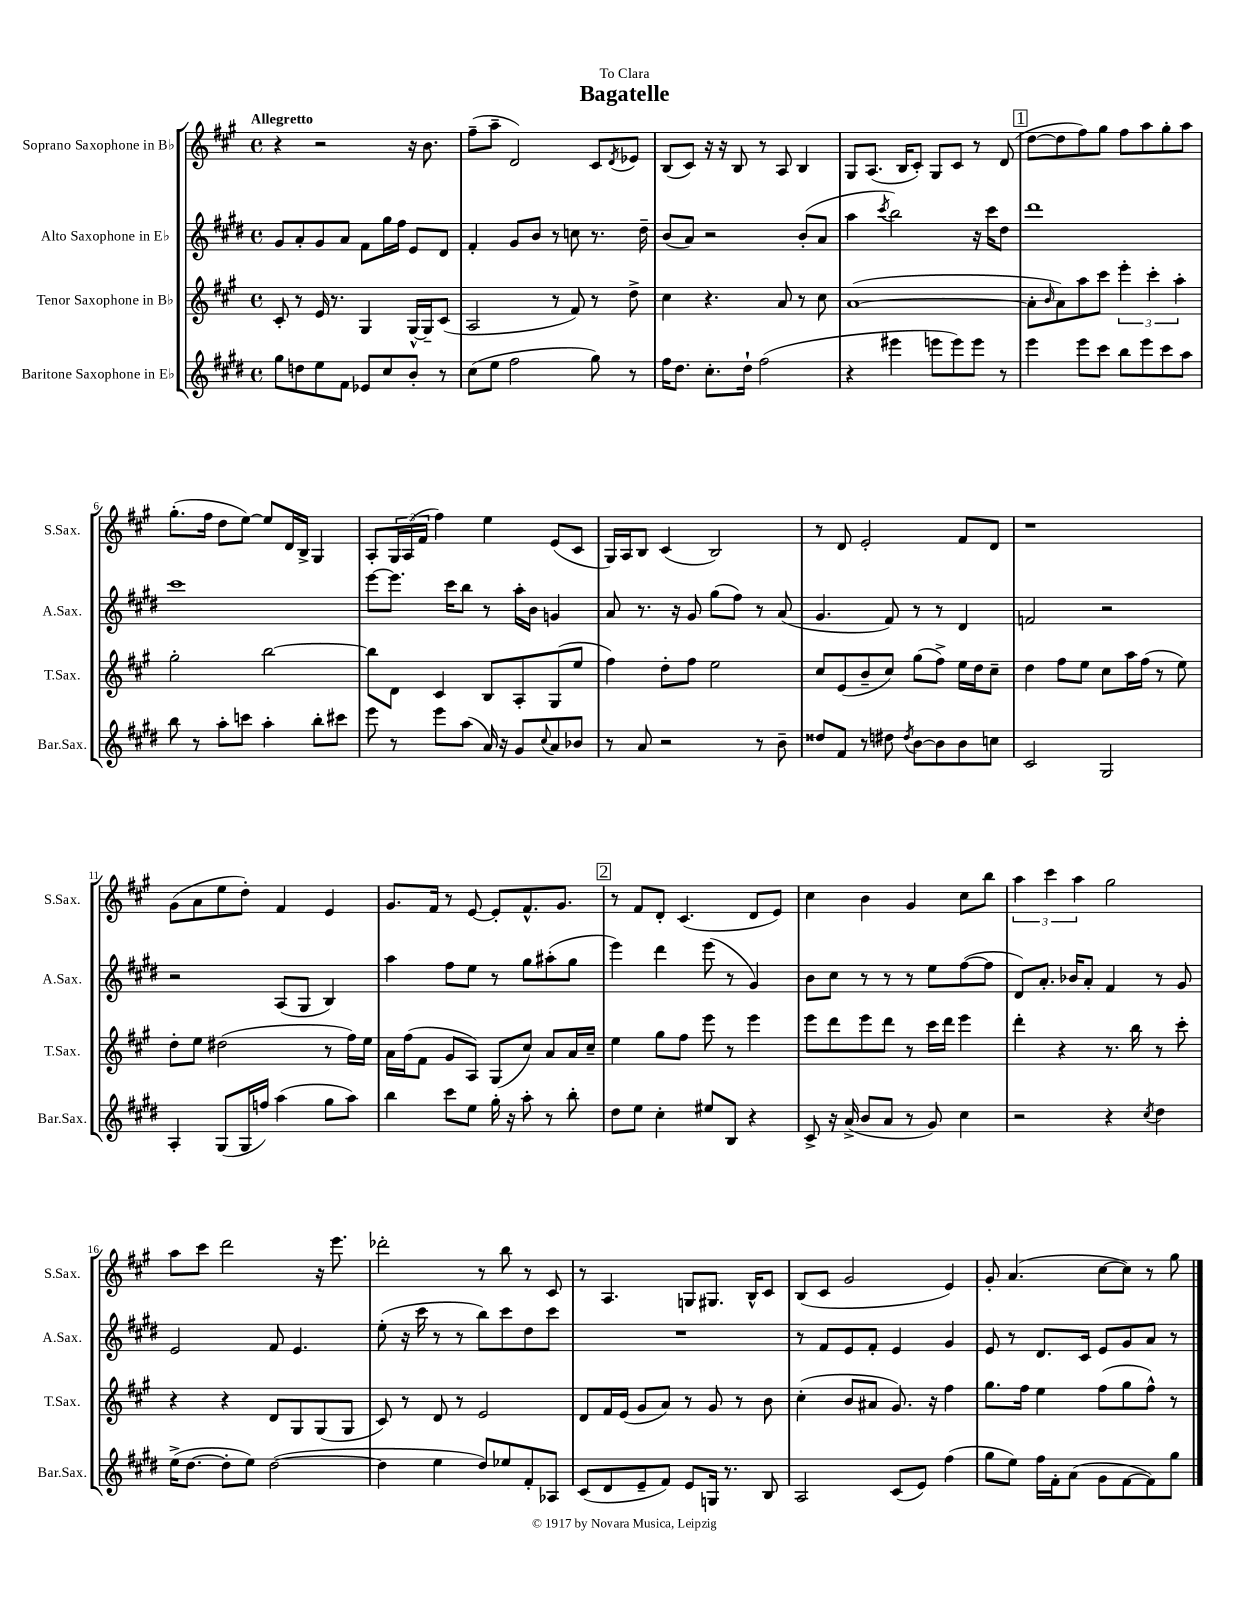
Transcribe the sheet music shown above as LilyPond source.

\header { title = "Bagatelle" dedication = "To Clara" }
<<
\new StaffGroup <<
\new Staff = "s0" \with { instrumentName = "Soprano Saxophone in Bb" shortInstrumentName = "S.Sax." } {
    \clef treble \key a \major \defaultTimeSignature \time 4/4 \tempo "Allegretto"
    r4 r2 r16 b'8. |
    fis''8--( a''8-- d'2) cis'8 \acciaccatura { d'8 } ees'8 |
    b8( cis'8) r16 r16 b8 r8 a8 b4 |
    gis8 a8.( b16 cis'8-.) gis8 cis'8 r8 d'8( |
    \mark \markup { \box "1" } d''8~ d''8 fis''8) gis''8 fis''8 a''8 gis''8-. a''8 |
    gis''8.-.( fis''16 d''8 e''8~) e''8 d'16 b16-> gis4 |
    a8-. \tuplet 3/2 { gis16 a16( fis'16 } fis''4) e''4 e'8( cis'8 |
    gis16) a16 b8 cis'4( b2) |
    r8 d'8 e'2-. fis'8 d'8 |
    r1 |
    gis'8( a'8 e''8 d''8-.) fis'4 e'4 |
    gis'8. fis'16 r8 e'8~ e'8-. fis'8.-^ gis'8. |
    \mark \markup { \box "2" } r8 fis'8 d'8-. cis'4.( d'8 e'8) |
    cis''4 b'4 gis'4 cis''8 b''8 |
    \tuplet 3/2 { a''4 cis'''4 a''4 } gis''2 |
    a''8 cis'''8 d'''2 r16 e'''8. |
    des'''2-. r8 b''8 r8 cis'8 |
    r8 a4. g8 gis8. b16-^ cis'8 |
    b8( cis'8 gis'2 e'4) |
    gis'8-. a'4.( cis''8~ cis''8) r8 gis''8 \bar "|." |
}
\new Staff = "s1" \with { instrumentName = "Alto Saxophone in Eb" shortInstrumentName = "A.Sax." } {
    \clef treble \key e \major \defaultTimeSignature \time 4/4
    gis'8 a'8-. gis'8 a'8 fis'8 gis''16 fis''16 e'8 dis'8 |
    fis'4-. gis'8 b'8 r8 c''8 r8. dis''16-- |
    b'8( a'8) r2 b'8-.( a'8 |
    a''4 \acciaccatura { cis'''8 } b''2) r16 cis'''16 dis''8 |
    \mark \markup { \box "1" } dis'''1 |
    cis'''1 |
    e'''8~ e'''8. cis'''16 b''8 r8 a''16-. b'16 g'4 |
    a'8 r8. r16 gis'8 gis''8( fis''8) r8 a'8( |
    gis'4. fis'8) r8 r8 dis'4 |
    f'2 r2 |
    r2 a8( gis8 b4) |
    a''4 fis''8 e''8 r8 gis''8 ais''8-.( gis''8 |
    \mark \markup { \box "2" } e'''4) dis'''4 e'''8( r8 gis'4) |
    b'8 cis''8 r8 r8 r8 e''8 fis''8~( fis''8 |
    dis'8) a'8.-. bes'16 a'8-. fis'4 r8 gis'8 |
    e'2 fis'8 e'4. |
    e''8-.( r16 cis'''16 r8 r8 b''8) cis'''8 dis''8 cis'''8 |
    R1 |
    r8 fis'8 e'8 fis'8-. e'4 gis'4 |
    e'8 r8 dis'8. cis'16 e'8 gis'8 a'8 r8 \bar "|." |
}
\new Staff = "s2" \with { instrumentName = "Tenor Saxophone in Bb" shortInstrumentName = "T.Sax." } {
    \clef treble \key a \major \defaultTimeSignature \time 4/4
    cis'8-. r8 e'16 r8. gis4 gis16~-^ gis16-- cis'8( |
    a2 r8 fis'8) r8 d''8-> |
    cis''4 r4. a'8 r8 cis''8 |
    a'1~( |
    \mark \markup { \box "1" } a'8-. \grace { b'16 } a'8) a''8 cis'''8 \tuplet 3/2 { e'''4-. cis'''4-. a''4-. } |
    gis''2-. b''2~ |
    b''8 d'8 cis'4 b8 a8-. gis8( e''8 |
    fis''4) d''8-. fis''8 e''2 |
    cis''8 e'8( b'8-- cis''8) gis''8( fis''8->) e''16 d''16 cis''8-- |
    d''4 fis''8 e''8 cis''8 a''16 fis''16( r8 e''8) |
    d''8-. e''8 dis''2( r8 fis''16) e''16 |
    a'16 fis''16( fis'8 gis'8 a8) gis8( cis''8) a'8 a'16 cis''16-- |
    \mark \markup { \box "2" } e''4 gis''8 fis''8 e'''8 r8 e'''4 |
    e'''8 d'''8 e'''8 d'''8 r8 cis'''16 d'''16 e'''4 |
    d'''4-. r4 r8. b''16 r8 cis'''8-. |
    r4 r4 d'8 gis8 gis8( gis8 |
    cis'8) r8 d'8 r8 e'2 |
    d'8 fis'16 e'16( gis'8 a'8) r8 gis'8 r8 b'8 |
    cis''4-.( b'8 ais'8 gis'8.) r16 fis''4 |
    gis''8. fis''16 e''4 fis''8( gis''8 fis''8-^) r8 \bar "|." |
}
\new Staff = "s3" \with { instrumentName = "Baritone Saxophone in Eb" shortInstrumentName = "Bar.Sax." } {
    \clef treble \key e \major \defaultTimeSignature \time 4/4
    gis''8 d''8 e''8 fis'8 ees'8 cis''8 b'8-. r8 |
    cis''8( e''8 fis''2 gis''8) r8 |
    fis''16 dis''8. cis''8.-. dis''16-! fis''2( |
    r4 eis'''4 e'''8 e'''8) e'''8 r8 |
    \mark \markup { \box "1" } e'''4 e'''8 cis'''8 b''8 e'''8 cis'''8 a''8 |
    b''8 r8 a''8-. c'''8 a''4-. b''8-. cis'''8 |
    e'''8 r8 e'''8 a''8( a'16) r16 gis'8 \appoggiatura { cis''8 } a'8 bes'8 |
    r8 a'8 r2 r8 b'8-- |
    disis''8 fis'8 r8 dis''8 \acciaccatura { dis''8 } b'8~ b'8 b'8 c''8 |
    cis'2 gis2 |
    a4-. gis8( gis16 f''16) a''4( gis''8 a''8) |
    b''4 cis'''8 e''8 gis''16-. r16 a''8-. r8 b''8-. |
    \mark \markup { \box "2" } dis''8 e''8 cis''4-. eis''8 b8 r4 |
    cis'8-> r16 a'16->( b'8 a'8 r8 gis'8) cis''4 |
    r2 r4 \acciaccatura { cis''8 } dis''4 |
    e''16->( dis''8.~ dis''8-. e''8) dis''2~( |
    dis''4 e''4 dis''8) ees''8 fis'8-. aes8 |
    cis'8( dis'8 e'8-- fis'8) e'8 g16 r8. b8 |
    a2 cis'8( e'8) fis''4( |
    gis''8 e''8) fis''16 fis'16-. a'8( gis'8 fis'8~ fis'8) gis''8 \bar "|." |
}
>>
>>
